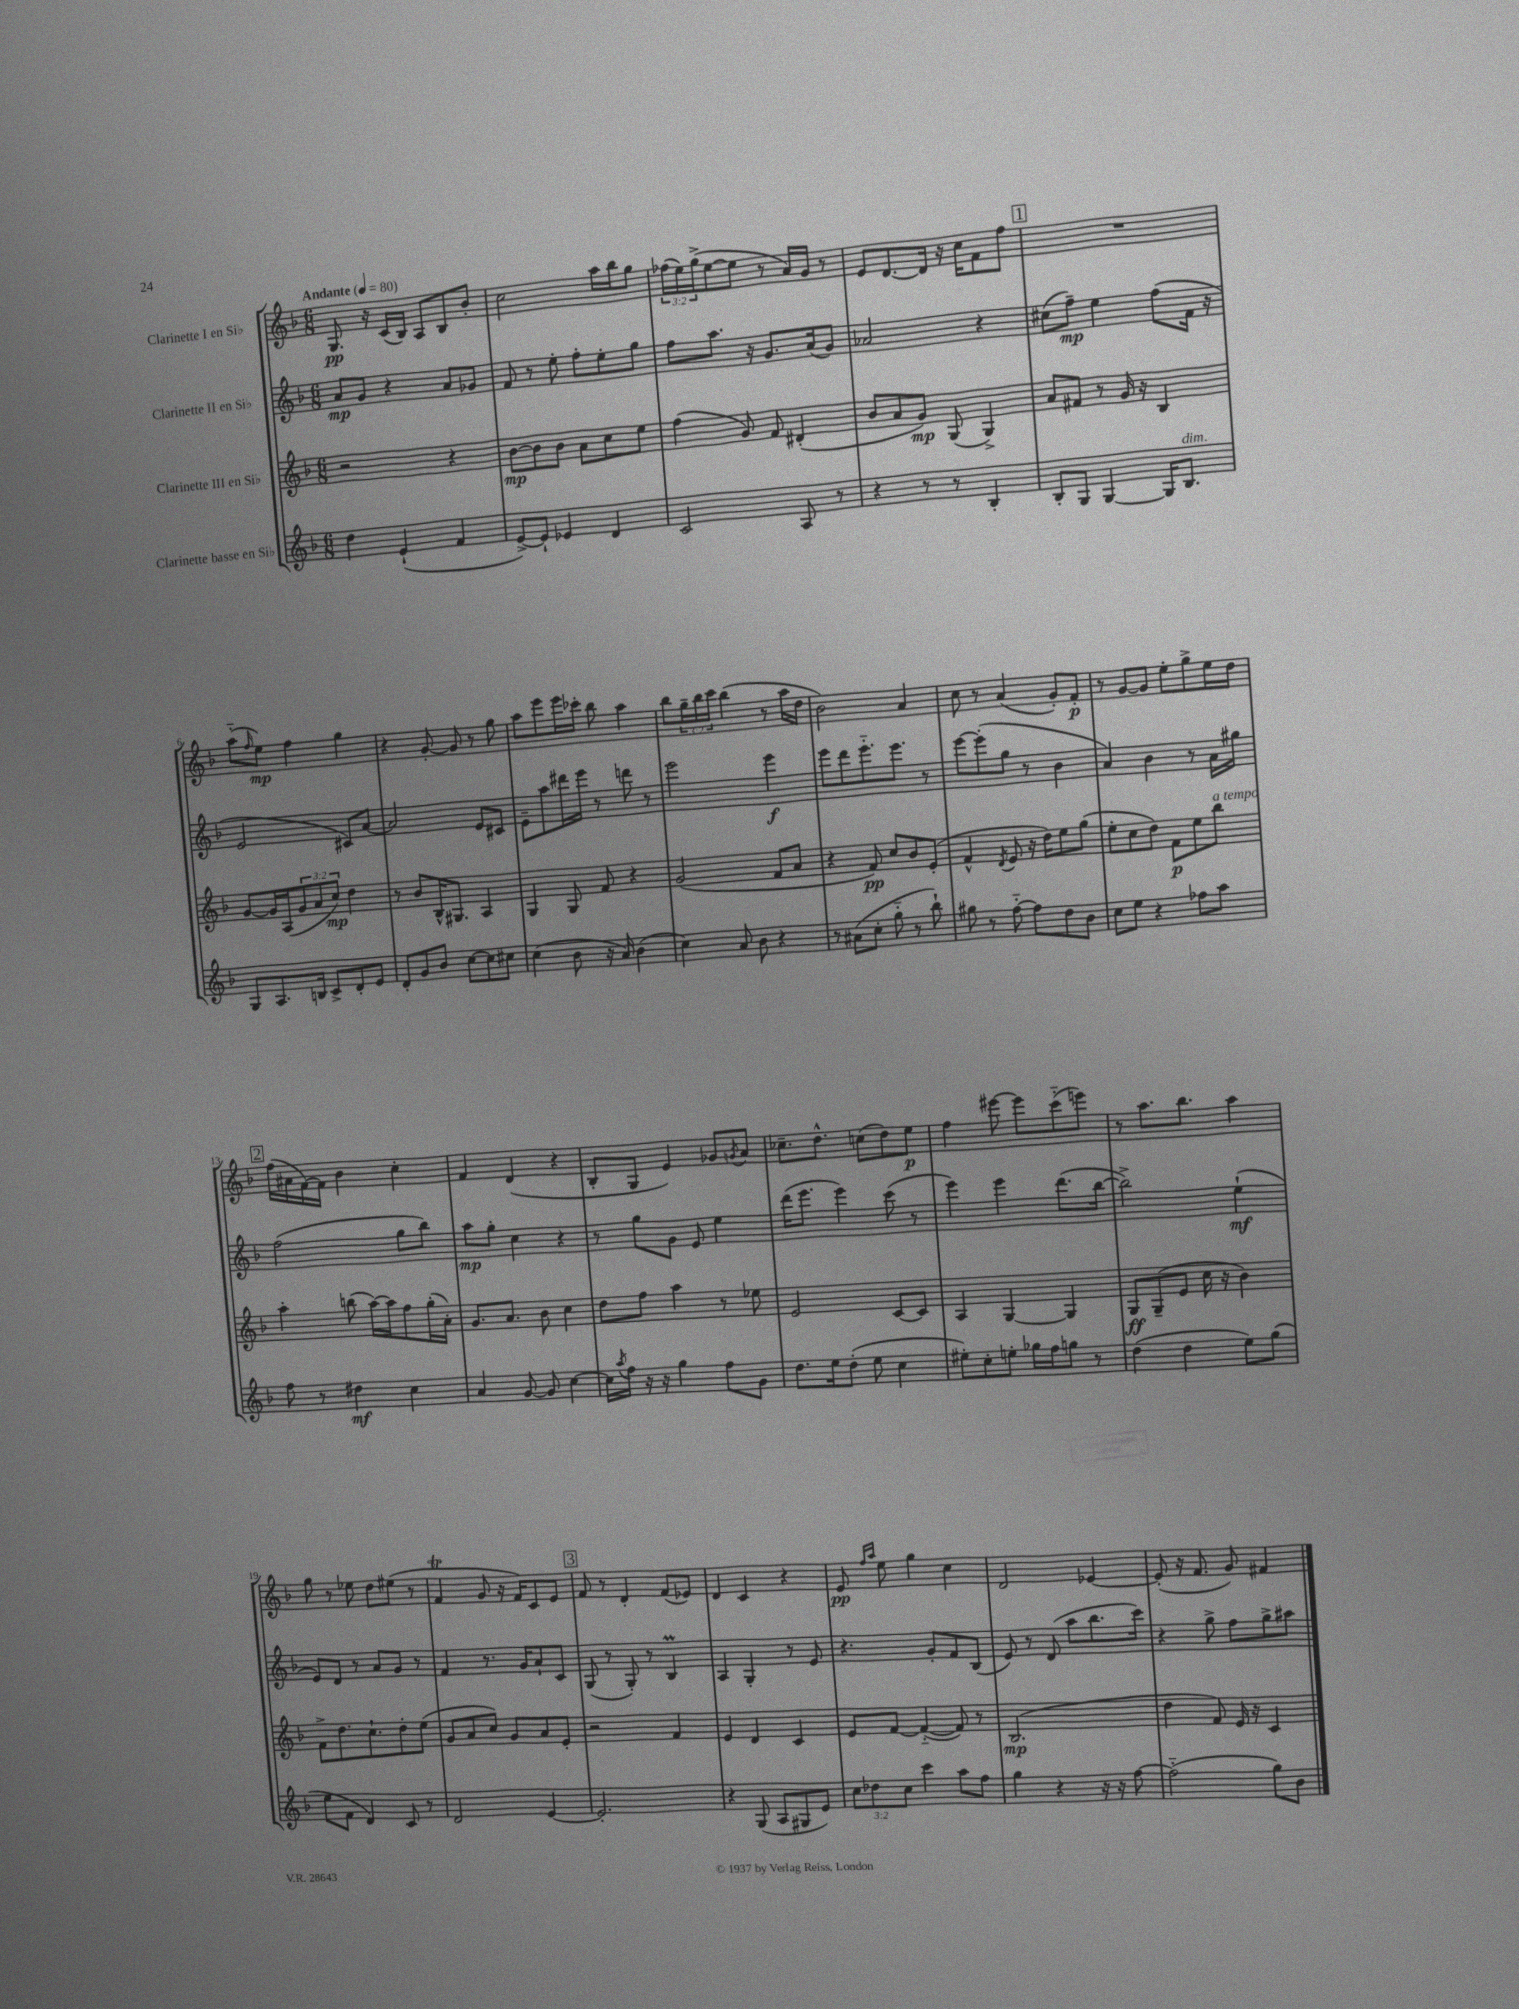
<<
\new StaffGroup <<
\new Staff = "s0" \with { instrumentName = "Clarinette I en Sib" } {
    \clef treble \key f \major \numericTimeSignature \time 6/8 \override Staff.TupletNumber.text = #tuplet-number::calc-fraction-text \tempo "Andante" 4 = 80
    g8.\pp r16 c'16( bes16) a8 bes8 bes'8-. |
    c''2 a''16 bes''16 g''8 |
    \tuplet 3/2 { fes''16( e''16) g''16->( } e''8~ e''8 r8 a'16) g'16 r8 |
    e'8 d'8.~ d'16 r16 c''16 f'8 f''8 |
    \mark \markup { \box "1" } R2. |
    a''8-_( \grace { f''16 } e''8\mp) f''4 g''4 |
    r4 g'8~-. g'8 r8 g''8 |
    a''8 e'''8 e'''16 ces'''16-. bes''8 a''4 |
    bes''8 \tuplet 3/2 { g''16-- bes''16 c'''16 } bes''4( r8 a''16 d''16 |
    bes'2) a'4 |
    c''8 r8 a'4( g'8-.) f'8-.\p |
    r8 g'8~ g'8 e''8-. g''8-> e''16 d''16 |
    \mark \markup { \box "2" } f''16( ais'16 f'16~) f'16 bes'4 c''4-. |
    f'4 d'4( r4 |
    bes8-. g8 e'4) ges'8 \acciaccatura { g'8 } a'8 |
    ces''8.-- d''8.-^ c''8( d''8) e''8\p |
    f''4 eis'''8~ eis'''8 c'''8-_( e'''8) |
    r8 a''8. bes''8. a''4 |
    g''8 r8 ees''8 d''8 eis''8( r8 |
    f'4\trill g'8 r16 f'16) c'8 e'8 |
    \mark \markup { \box "3" } f'8 r8 d'4-. f'8( ees'8) |
    d'4 c'4 r4 |
    e'8\pp \grace { f''16 a''16 } e''8 g''4 c''4 |
    d'2 ees'4~ |
    ees'8-.( r16 f'8. g'8) fis'4 \bar "|." |
}
\new Staff = "s1" \with { instrumentName = "Clarinette II en Sib" } {
    \clef treble \key f \major \numericTimeSignature \time 6/8
    a'8\mp g'8 r4 a'8 ges'8 |
    f'8 r8 e''8-. f''8-. e''8-. g''8 |
    f''8 a''8. r16 g'8. a'16( g'8) |
    aes'2 r4 |
    \mark \markup { \box "1" } cis''8( f''8--\mp) e''4 f''8( f'16 r16 |
    e'2 cis'8) a'8~ |
    a'2 e'8 cis'8 |
    e'8-- a''8 dis'''16 e'''16 r8 d'''8 r8 |
    e'''2 e'''4\f |
    e'''8 d'''8 e'''8.-_ e'''8. r8 |
    e'''8~ e'''8-.( g''8 r8 bes'4 |
    a'4) bes'4 r8 a'16 gis''16 |
    \mark \markup { \box "2" } f''2( g''8 bes''8) |
    a''8\mp g''8-. c''4 r4 |
    r8 g''8 g'8 e'8 e''4 |
    d'''16( e'''8. e'''4) c'''8( r8 |
    e'''4) e'''4 d'''8.( bes''16~ |
    bes''2->) e''4-!\mf( |
    e'8) d'8 r8 a'8 g'8 r8 |
    f'4 r8. g'16 a'8-! c'8 |
    \mark \markup { \box "3" } g8( r8 g8-.) r8 bes4\prall |
    a4 g4-. r8 e'8 |
    r4. g'8-. f'8 bes8( |
    e'8) r8 d'8( a''8 bes''8. c'''16) |
    r4 g''8-> f''8 g''8-> ais''8 \bar "|." |
}
\new Staff = "s2" \with { instrumentName = "Clarinette III en Sib" } {
    \clef treble \key f \major \numericTimeSignature \time 6/8 \override Staff.TupletNumber.text = #tuplet-number::calc-fraction-text
    r2 r4 |
    bes'8~\mp bes'8 bes'8 a'8 c''8 e''8 |
    f''4( g'8) f'8 dis'4-.( |
    bes'8 a'8 g'8\mp) g8( g4->) |
    \mark \markup { \box "1" } a'8 fis'8 r8 g'16 r16 bes4 |
    g'8~ g'16 a16( \tuplet 3/2 { g'8 a'8 c''8\mp) } d''4 |
    r8 bes'8 bes16-^ gis8. a4 |
    g4 g8 f'8 r4 |
    g'2( f'8 a'8 |
    r4 f'8\pp) c''8 bes'8 e'8-.( |
    f'4-^ \acciaccatura { d'8 } e'8 r16 d''16) e''8 g''8( |
    e''8-. c''8 d''8) f'8\p e''8 bes''8^\markup { \italic "a tempo" } |
    \mark \markup { \box "2" } a''4-. b''8( a''16~) a''16 f''8 g''16-.( a'16-.) |
    g'8. a'8. bes'8 c''4 |
    d''8 f''8 a''4 r8 ees''8 |
    e'2 c'8~ c'8 |
    a4 g4~ g4 |
    g8\ff g8--( e'8 c''16 r16 bes'4) |
    f'8-> d''8. c''8.-! d''8-. e''8( |
    g'8 a'8 c''8) g'8 a'8 e'8-. |
    \mark \markup { \box "3" } r2 f'4 |
    e'4 d'4 c'4 |
    e'8 f'8~ f'4~-_( f'8) r8 |
    bes2.\mp( |
    d''4 f'8) e'16 r16 c'4 \bar "|." |
}
\new Staff = "s3" \with { instrumentName = "Clarinette basse en Sib" } {
    \clef treble \key f \major \numericTimeSignature \time 6/8 \override Staff.TupletNumber.text = #tuplet-number::calc-fraction-text
    d''4 e'4-!( f'4 |
    e'8~->) e'8-! ees'4 d'4 |
    c'2 a8 r8 |
    r4 r8 r8 bes4-. |
    \mark \markup { \box "1" } bes8-. g8 g4~ g16 bes8.^\markup { \italic "dim." } |
    g8 a8. b16 c'8-> d'8-. e'8 |
    d'8-. g'8 bes'8 c''8~ c''8 cis''8 |
    c''4( bes'8 r16 a'16) bes'4( |
    c''4) a'8 bes'8 r4 |
    r8 ais'8( c''8-. g''8-_ r8 bes''8-!) |
    gis''8 r8 f''8~-_ f''8 d''8 bes'8 |
    c''8 e''8 r4 fes''8 a''8 |
    \mark \markup { \box "2" } f''8 r8 dis''4\mf c''4 |
    a'4 g'8~ g'8 c''4~ |
    c''16 \acciaccatura { a''8 } f''16 r16 r16 g''4 f''8 g'8 |
    d''8. e''16 d''8-.( e''8 c''4 |
    eis''8-.) c''8-. e''8-. ges''16 f''16 g''8 r8 |
    d''4( d''4 e''8) g''8( |
    e''8 f'8 d'4) c'8 r8 |
    d'2 e'4~ |
    \mark \markup { \box "3" } e'2.-. |
    r4 g8( a8 gis8 e'8) |
    \tuplet 3/2 { c''8 des''8 c''8 } c'''4 a''8 f''8 |
    g''4 r4 r16 r16 f''8~ |
    f''2-_( g''8) bes'8 \bar "|." |
}
>>
>>
